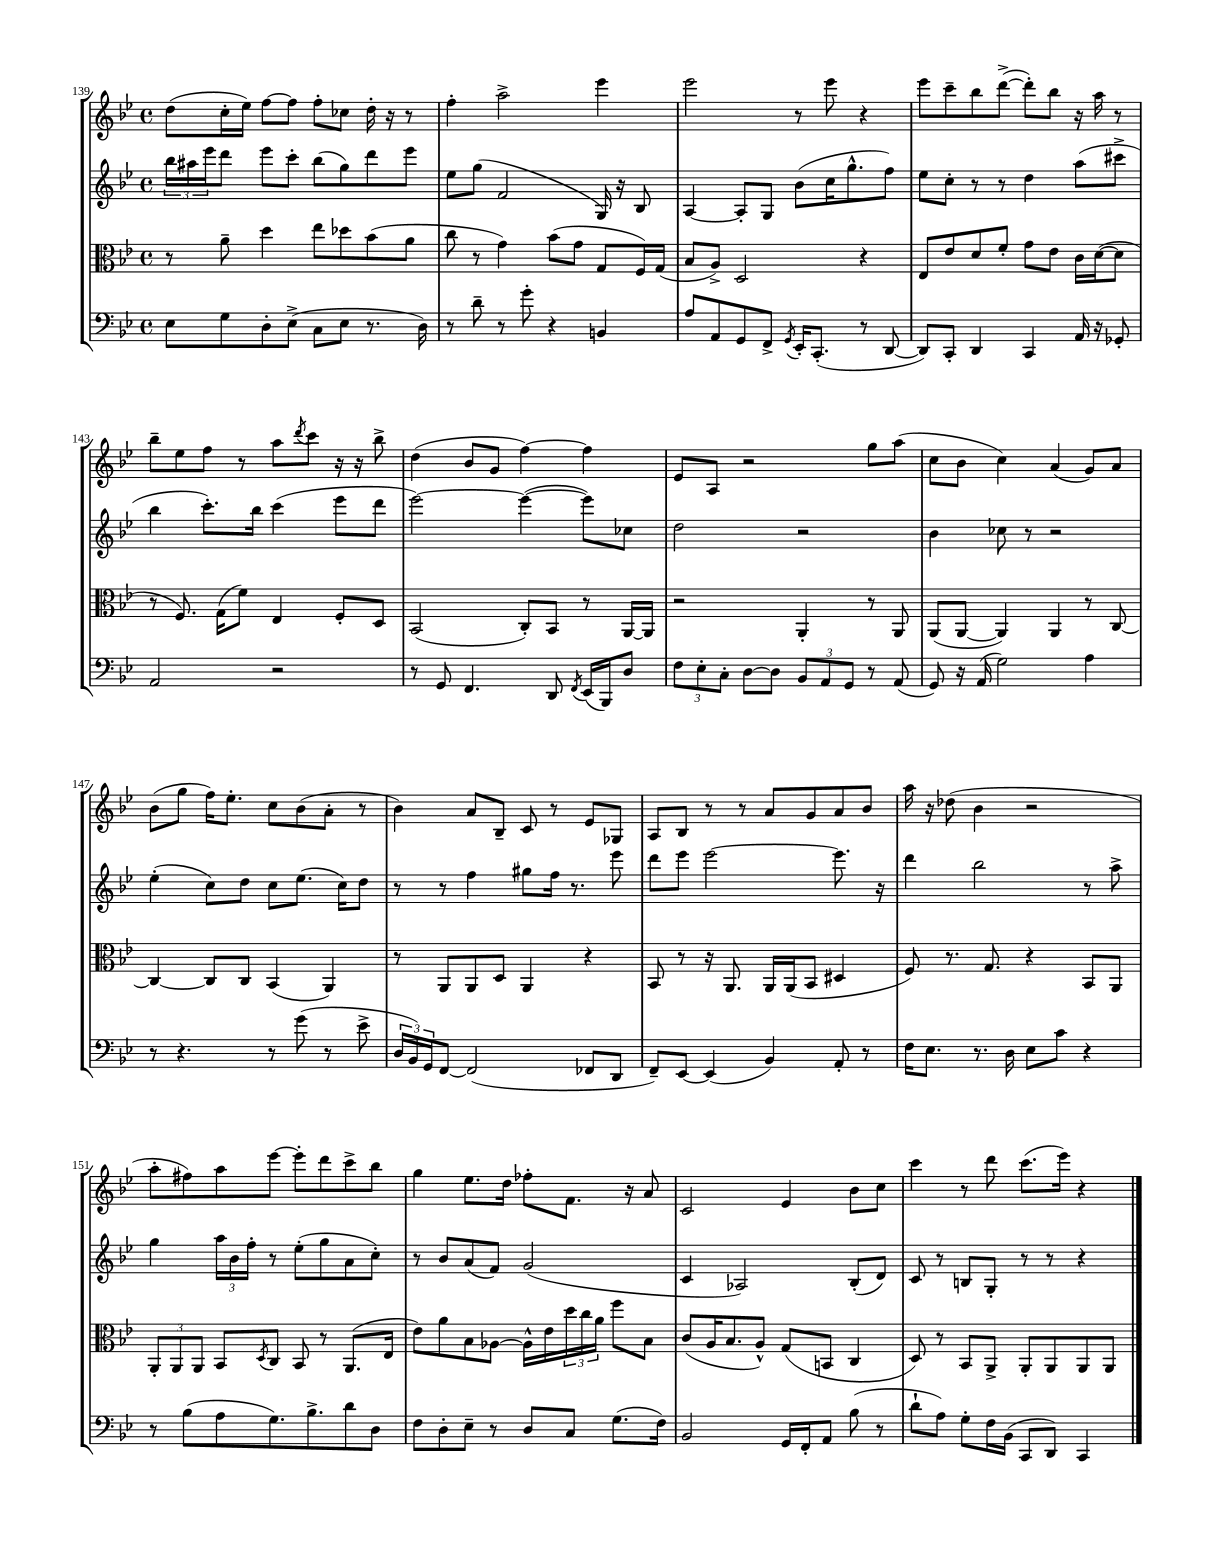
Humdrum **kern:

**kern	**kern	**kern	**kern
*part4	*part3	*part2	*part1
*staff4	*staff3	*staff2	*staff1
*clefF4	*clefC3	*clefG2	*clefG2
*k[b-e-]	*k[b-e-]	*k[b-e-]	*k[b-e-]
*M4/4	*M4/4	*M4/4	*M4/4
*met(c)	*met(c)	*met(c)	*met(c)
=139	=139	=139	=139
8E-\L	8r	24bb-\LL	(8dd\L
.	.	24aa#X\	.
.	.	24eee-\J	.
8G\	8a~\	8ddd\J	16cc'\L
.	.	.	16ee-\JJ)
8D'\	4dd\	8eee-\L	[8ff\L
(8E-^\J	.	8ccc'\J	8ff\J]
8C\L	8ee-\L	(8bb-\L	8ff'\L
8E-\J	8dd-X\	8gg\)	8cc-X\J
8.r	(8b-\	8ddd\	16dd'\
.	.	.	16r
.	8a\J	8eee-\J	8r
16D\)	.	.	.
=140	=140	=140	=140
8r	8cc\	8ee-\L	4ff'\
8d~\	8r	(8gg\J	.
8r	4g\)	2f/	2aa^\
8g'\	.	.	.
4r	(8b-\L	.	.
.	8g\J	.	.
4BBn/	8G/L	16G/)	4eee-\
.	.	16r	.
.	16F/L)	8B-/	.
.	(16G/JJ	.	.
=141	=141	=141	=141
8A/L	8B-/L	[4A/	2eee-\
8AA/	8A^/J)	.	.
8GG/	2D/	8A'/L]	.
8FF^/J	.	8G/J	.
8qGG/	.	.	.
16EE-'/KL	.	(8b-\L	8r
(8.CC'/J	.	.	.
.	.	16cc\K	8eee-\
.	.	8.gg^^\	.
8r	4r	.	4r
[8DD/	.	8ff\J)	.
=142	=142	=142	=142
8DD/L])	8E-/L	8ee-\L	8eee-\L
8CC'/J	8e-/	8cc'\J	8ccc~\
4DD/	8d/	8r	8bb-\
.	8f'/J	8r	([8ddd^\J
4CC/	8g\L	4dd\	8ddd'\L])
.	8e-\J	.	8bb-\J
16AA/	16c\LL	(8aa\L	16r
16r	([16d\J	.	16aa\
8GG-X'/	8d\J]	8ccc#X^\J	8r
!!LO:LB:g=z
=143	=143	=143	=143
2AA/	8r	4bb-\	8bb-~\L
.	8.F/)	.	8ee-\
.	.	8.ccc'\L)	8ff\J
.	(16G\KL	.	.
.	8f\J)	.	8r
.	.	16bb-\Jk	.
2r	4E-/	(4ccc\	8aa\L
.	.	.	8qddd/
.	.	.	8ccc\J
.	8F'/L	8eee-\L	16r
.	.	.	16r
.	8D/J	8ddd\J	8bb-^\
=144	=144	=144	=144
8r	(2BB-/	[2eee-\)	(4dd\
8GG/	.	.	.
4.FF/	.	.	8b-/L
.	.	.	8g/J
.	8C'/L)	(4eee-\_	[4ff\)
8DD/	8BB-/J	.	.
8qFF/	.	.	.
(16EE-/LL	8r	8eee-\L])	4ff\]
16BBB-/J)	.	.	.
8D/J	[16AA/LL	8cc-X\J	.
.	16AA/JJ]	.	.
=145	=145	=145	=145
12F\L	2r	2dd\	8e-/L
12E-'\	.	.	.
.	.	.	8A/J
12C'\J	.	.	.
[8D\L	.	.	2r
8D\J]	.	.	.
12BB-/L	4AA'/	2r	.
12AA/	.	.	.
12GG/J	.	.	.
8r	8r	.	8gg\L
(8AA/	8AA/	.	(8aa\J
=146	=146	=146	=146
8GG/)	(8AA/L	4b-\	8cc\L
16r	[8AA/J	.	8b-\J
(16AA/	.	.	.
2G\)	4AA/])	8cc-X\	4cc\)
.	.	8r	.
.	4AA/	2r	(4a/
4A\	8r	.	8g/L)
.	[8C/	.	8a/J
!!LO:LB:g=z
=147	=147	=147	=147
8r	4C/_	(4ee-'\	(8b-\L
4.r	.	.	8gg\J
.	8C/L]	8cc\L)	16ff\KL)
.	.	.	8.ee-'\J
.	8C/J	8dd\J	.
8r	(4BB-/	8cc\L	8cc\L
(8g\	.	(8.ee-\J	(8b-\
8r	4AA/)	.	8a'\J
.	.	16cc\KL)	.
8e-^\	.	8dd\J	8r
=148	=148	=148	=148
24D/LL	8r	8r	4b-\)
24BB-/)	.	.	.
24GG/J	.	.	.
[8FF/J	8AA/L	8r	.
(2FF/]	8AA/	4ff\	8a/L
.	8D/J	.	8B-~/J
.	4AA/	8gg#X\L	8c/
.	.	16ff\Jk	8r
.	.	8.r	.
8FF-X/L	4r	.	8e-/L
8DD/J	.	8eee-\	8G-X/J
=149	=149	=149	=149
8FF~/L)	8BB-/	8ddd\L	8A/L
[8EE-/J	8r	8eee-\J	8B-/J
(4EE-/]	16r	[2eee-\	8r
.	8.AA/	.	.
.	.	.	8r
4BB-/)	16AA/LL	.	8a/L
.	(16AA/J	.	.
.	8BB-/J	.	8g/
8AA'/	4D#X/	8.eee-\]	8a/
8r	.	.	8b-/J
.	.	16r	.
=150	=150	=150	=150
16F\KL	8F/)	4ddd\	16aa\
8.E-\J	.	.	16r
.	8.r	.	(8dd-X\
8.r	.	2bb-\	4b-\
.	8.G/	.	.
16D\	.	.	.
8E-\L	4r	.	2r
8c\J	.	.	.
4r	8BB-/L	8r	.
.	8AA/J	8aa^\	.
!!LO:LB:g=z
=151	=151	=151	=151
8r	12AA'/L	4gg\	8aa'\L
.	12AA/	.	.
(8B-\L	.	.	8ff#X\)
.	12AA/J	.	.
8A\	8BB-/L	24aa\LL	8aa\
.	.	24b-\	.
.	.	24ff'\JJ	.
.	8qD/	.	.
8.G\)	8C/J	8r	[8eee-\J
.	8BB-/	(8ee-'\L	8eee-'\L]
8.B-^\	.	.	.
.	8r	8gg\	8ddd\
8d\	(8.AA/L	8a\	8ccc^\
8D\J	.	8cc'\J)	8bb-\J
.	16E-/Jk	.	.
=152	=152	=152	=152
8F\L	8e-\L)	8r	4gg\
8D'\	8a\	8b-/L	.
8E-~\J	8B-\	(8a/	8.ee-\L
8r	[8A-X\J	8f/J)	.
.	.	.	16dd\Jk
8D/L	16A-^^\LL]	(2g/	8ff-X'\L
.	16e-\	.	.
8C/J	24dd\	.	8.f\J
.	24cc\	.	.
.	24a\JJ	.	.
(8.G\L	8ff\L	.	.
.	.	.	16r
.	8B-\J	.	8a/
16F\Jk)	.	.	.
=153	=153	=153	=153
2BB-/	(8c/L	4c/	2c/
.	16A/K	.	.
.	8.B-/	.	.
.	.	2A-X/)	.
.	8A^^/J)	.	.
16GG/LL	(8G/L	.	4e-/
16FF'/J	.	.	.
8AA/J	8BBn/J	.	.
(8B-\	4C/	(8B-'/L	8b-\L
8r	.	8d/J)	8cc\J
=154	=154	=154	=154
8d`\L	8D/)	8c/	4ccc\
8A\J)	8r	8r	.
8G'\L	8BB-/L	8Bn/L	8r
16F\L	8AA^/J	8G'/J	8ddd\
(16BB-\JJ	.	.	.
8CC/L	8AA'/L	8r	(8.ccc\L
8DD/J)	8AA/	8r	.
.	.	.	16eee-\Jk)
4CC/	8AA/	4r	4r
.	8AA/J	.	.
==	==	==	==
*-	*-	*-	*-
